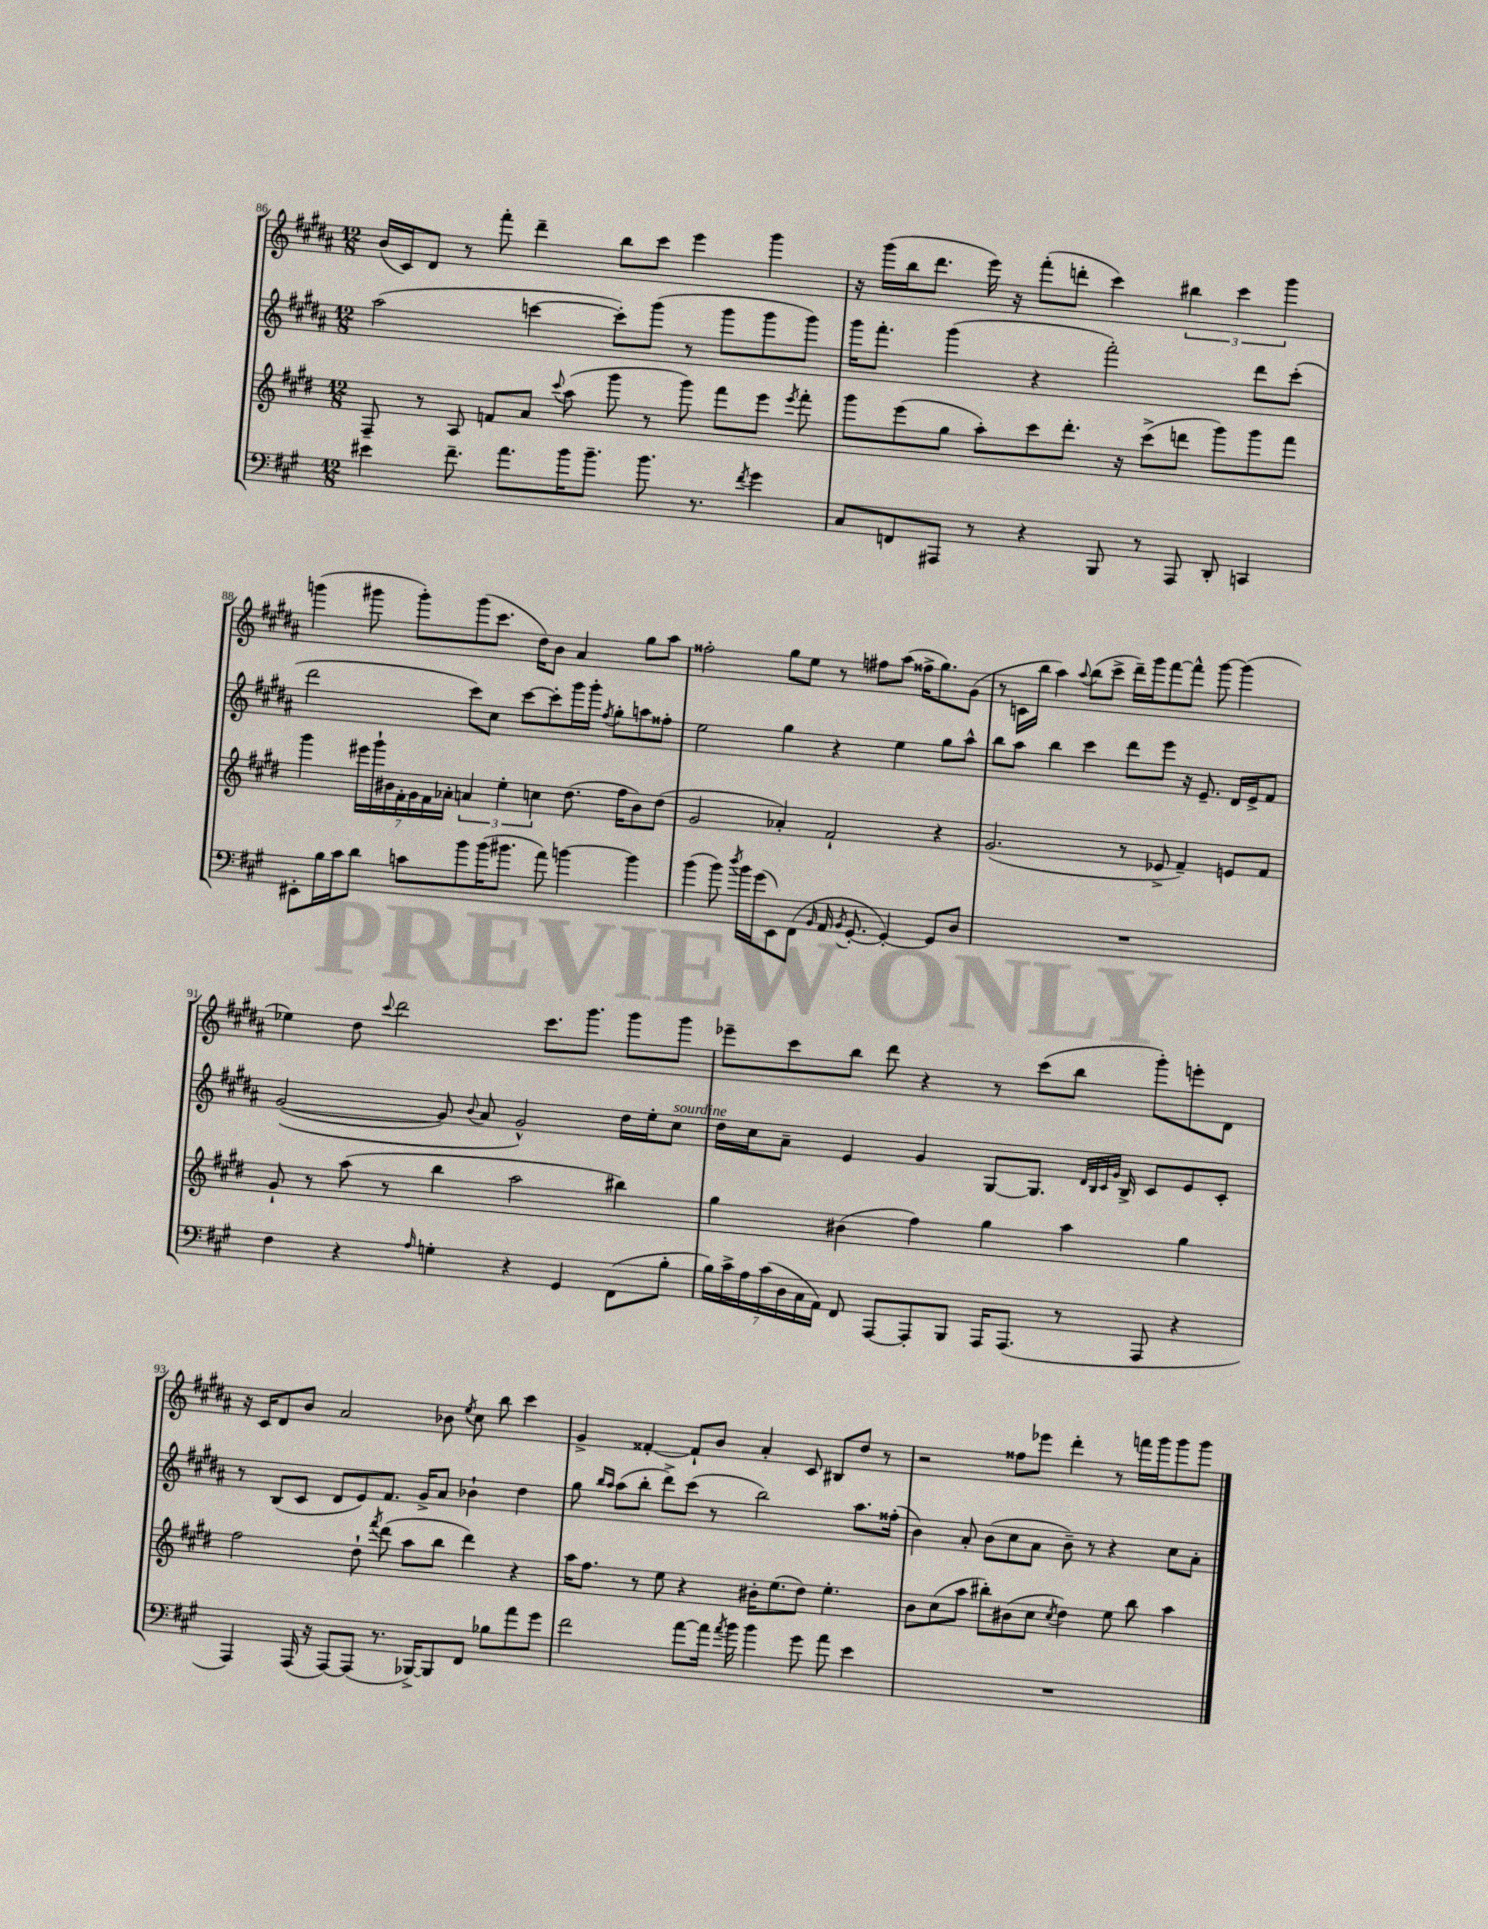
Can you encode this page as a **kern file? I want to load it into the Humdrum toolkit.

**kern	**kern	**kern	**kern
*part4	*part3	*part2	*part1
*staff4	*staff3	*staff2	*staff1
*clefF4	*clefG2	*clefG2	*clefG2
*k[f#c#g#]	*k[f#c#g#d#]	*k[f#c#g#d#a#]	*k[f#c#g#d#a#]
*M12/8	*M12/8	*M12/8	*M12/8
=86	=86	=86	=86
4e#X\	8F#~/	(2aa#\	(16b/LL
.	.	.	16c#/J)
.	8r	.	8d#/J
8.f#~\	8A/	.	8r
.	8fn/L	.	8fff#'\
8.a\L	.	.	.
.	8a/J	[4cccn\	4ddd#~\
.	8qqccc#/	.	.
16b\K	(8aa\	.	.
8.b~\J	.	.	.
.	8ggg#\	8ccc'\L])	8bb\L
8.b\	8r	(8ggg#\J	8ccc#\J
.	8ggg#\)	8r	4eee\
8.r	.	.	.
.	8fff#\L	8ggg#\L	.
8qf#/	.	.	.
4g#\	8eee\J	8ggg#\	4ggg#\
.	8qeee/	.	.
.	8fff#'\	8ggg#\J)	.
=87	=87	=87	=87
8C#/L	8ggg#\L	16ggg#\KL	16r
.	.	8.fff#'\J	(16ggg#\LL
8FFn/	(8eee\	.	16bb\J
.	.	.	8.ddd#\J
8AAA#X/J	8gg#\J	(4ggg#\	.
8r	8aa'\L)	.	16eee\)
.	.	.	16r
4r	8ccc#\	4r	(8fff#'\L
.	8.ddd#'\J	.	8dddn'\J
8BBB/	.	2fff#'\)	4ccc#\)
.	16r	.	.
8r	(8ccc#^\L	.	.
8AAA#/	8dddn\J	.	6bb#X\
8DD'/	8ggg#\L)	.	.
.	.	.	6ccc#\
4CCn/	8ggg#\	8ddd#\L	.
.	.	.	6ggg#\
.	8fff#\J	(8ccc#'\J	.
!!LO:LB:g=z
=88	=88	=88	=88
8EE#X'\L	4ggg#\	2ddd#\	(4gggn\
16B\L	.	.	.
16c#\J	.	.	.
8d\J	28eee#X\LL	.	8ggg#X\
.	28ggg#`\	.	.
.	28b#X\	.	.
.	28f#'\	.	.
8cn\L	.	.	8ggg#'\L)
.	28g#\	.	.
.	28f#\	.	.
.	28a-X'\JJ	.	.
8b\	6an/	8ccc#\L)	(8ggg#\
(16b\K	.	8cc#\J	8.ccc#\J
.	6ee'\	.	.
8.b#X\J	.	.	.
.	.	[8ccc#\L	.
.	.	.	16dd#\KL)
.	6ccn\	.	.
8a\)	.	8ccc#'\]	8b\J
[4bn\	(8.dd#\	16ggg#\L	4a#/
.	.	16ggg#'\JJ	.
.	.	8qff#/	.
.	.	8gg#'\L	.
.	16ff#\KL	.	.
4b\]	8b#\)	8aan\	8gg#\L
.	(8dd#\J	8ff##X'\J	8aa#\J
=89	=89	=89	=89
(4b\	2g#/	2ee\	2ff##X'\
8b\)	.	.	.
8qdd/	.	.	.
16b\LL	.	.	.
(16g#\J	.	.	.
8EE\)	4a-X'/)	4gg#\	8gg#\L
(8FF#\J	.	.	8ee\J
16qqBB/	.	.	.
16AA/	2f#`/	4r	8r
8qBB/	.	.	.
[8.GG#'/	.	.	.
.	.	.	8ff#X\L
4GG#'/_)	.	4ee\	(8aa#\J
.	.	.	16ff##X^\KL
.	.	.	8.gg#\)
8GG#/L]	4r	8gg#\L	.
8D/J	.	8aa#^^\J	(8g#\J
=90	=90	=90	=90
1.r	(2.g#/	8bb\L	8r
.	.	8aa#\J	16cn\LL
.	.	.	16bb\JJ
.	.	4bb\	4aa#\)
.	.	.	8qqaa#/
.	.	4ccc#\	(8bb\L
.	.	.	8ccc#^\J
.	8r	8ddd#\L	16ddd#~\LL)
.	.	.	16ggg#\J
.	8e-X^/	8eee\J	[8fff#\
.	4f#~/)	16r	8fff#^^\J]
.	.	8.e~/	.
.	.	.	[8ggg#\
.	8en/L	16d#/LL	(4ggg#\]
.	.	16e^/J	.
.	8f#/J	8f#/J	.
!!LO:LB:g=z
=91	=91	=91	=91
4F#\	8g#`/	(([2g#/	4ee-X\)
.	8r	.	.
4r	(8aa\	.	8dd#\
.	.	.	8qqccc#/
.	8r	.	2ddd#\
16qqA/	.	.	.
4Gn'\	4bb\	8g#/])	.
.	.	8qqb/	.
.	.	8a#/	.
4r	2aa\	2g#^^/)	.
.	.	.	8.ccc#\L
4GG#/	.	.	.
.	.	.	8.ggg#\J
(8FF#\L	4bb#X\)	16dd#\LL	8ggg#\L
.	.	16ee'\J	.
!	!	!LO:TX:a:i:t=sourdine	!
8B'\J	.	8cc#\J	8ggg#\J
=92	=92	=92	=92
28B\LL)	4gg#\	16dd#\LL	8eee-X~\L
28c#^\	.	.	.
.	.	16cc#\J	.
28A\	.	.	.
(28c#\	.	.	.
.	.	8a#~\J	8ccc#\
28D\	.	.	.
28C#\	.	.	.
28AA\JJ)	.	.	.
8FF#/	(4b#X\	4e/	8bb\J
[8AAA/L	.	.	8ddd#\
8AAA'/]	4ff#\)	4g#/	4r
8BBB/J	.	.	.
16AAA/KL	4gg#\	[8G#/L	8r
(8.AAA/J	.	.	.
.	.	8.G#/J]	(8ccc#\L
8r	4aa\	.	8bb\J
.	.	32qqd#/LLL	.
.	.	32qqB/	.
.	.	32qqc#/	.
.	.	32qqg#/JJJ	.
.	.	16B^/	.
8AAA/	.	8c#/L	8ggg#'\L)
4r	4gg#\	8e/	8eeen'\
.	.	8c#'/J	8d#\J
!!LO:LB:g=z
=93	=93	=93	=93
4AAA/)	2ff#\	8r	16r
.	.	.	16c#/KL
.	.	(8B/L	8d#/
(16AAA/	.	8c#/J	8b/J
16r	.	.	.
[8AAA/L)	.	8d#/L	2a#/
(8AAA/J]	8dd#`\	8e/)	.
.	8qfff#/	.	.
8.r	(8ddd#\	8.f#/J	.
.	8aa\L	.	.
[16BBB-X^/KL)	.	16g#^/KL	.
8BBB-/]	8bb\J	8a#/J	8b-X\
.	.	.	8qee/
8FF#/J	4ddd#\)	4b-X`\	8cc#\
8B-X\L	.	.	8bb\
8a\	4r	4dd#\	4ccc#\
8g#\J	.	.	.
=94	=94	=94	=94
2f#\	16aa\KL	8gg#\	4g#^/
.	8.ff#\J	.	.
.	.	16qqbb/LL	.
.	.	16qqaa#/JJ	.
.	.	(8aa#\L	.
.	8r	8bb'\J	[4f##X'/
.	8ee\	8ddd#^\L)	.
[8a\L	4r	(8ccc#\J	8f##`/L]
16a\Jk]	.	8r	8b/J
8qa/	.	.	.
16b\	.	.	.
4b\	16b#X'\KL	2bb\)	4a#'/
.	(8.ee\	.	.
8g#\	8dd#\J)	.	8c#/
8a\	4.ee'\	.	8B#X/L
4e\	.	8.aa#\L	8dd#/J
.	.	.	8r
.	.	(16ff##X'\Jk	.
=95	=95	=95	=95
1.r	8b\L	4b\)	2r
.	(8cc#\	.	.
.	8aa\J	8a#'/	.
.	8bb#X'\L)	(8b\L	.
.	(8b#X\	8cc#\	8ff##X\L
.	8cc#\J	8a#\J	8eee-X\J
.	8qcc#/	.	.
.	4dd#\)	8b~\)	4ddd#'\
.	.	8r	.
.	8ee\	4r	8r
.	8bb#\	.	16fffn\LL
.	.	.	16ggg#\J
.	4aa\	8cc#\L	8ggg#\
.	.	8a#'\J	8ggg#\J
==	==	==	==
*-	*-	*-	*-
